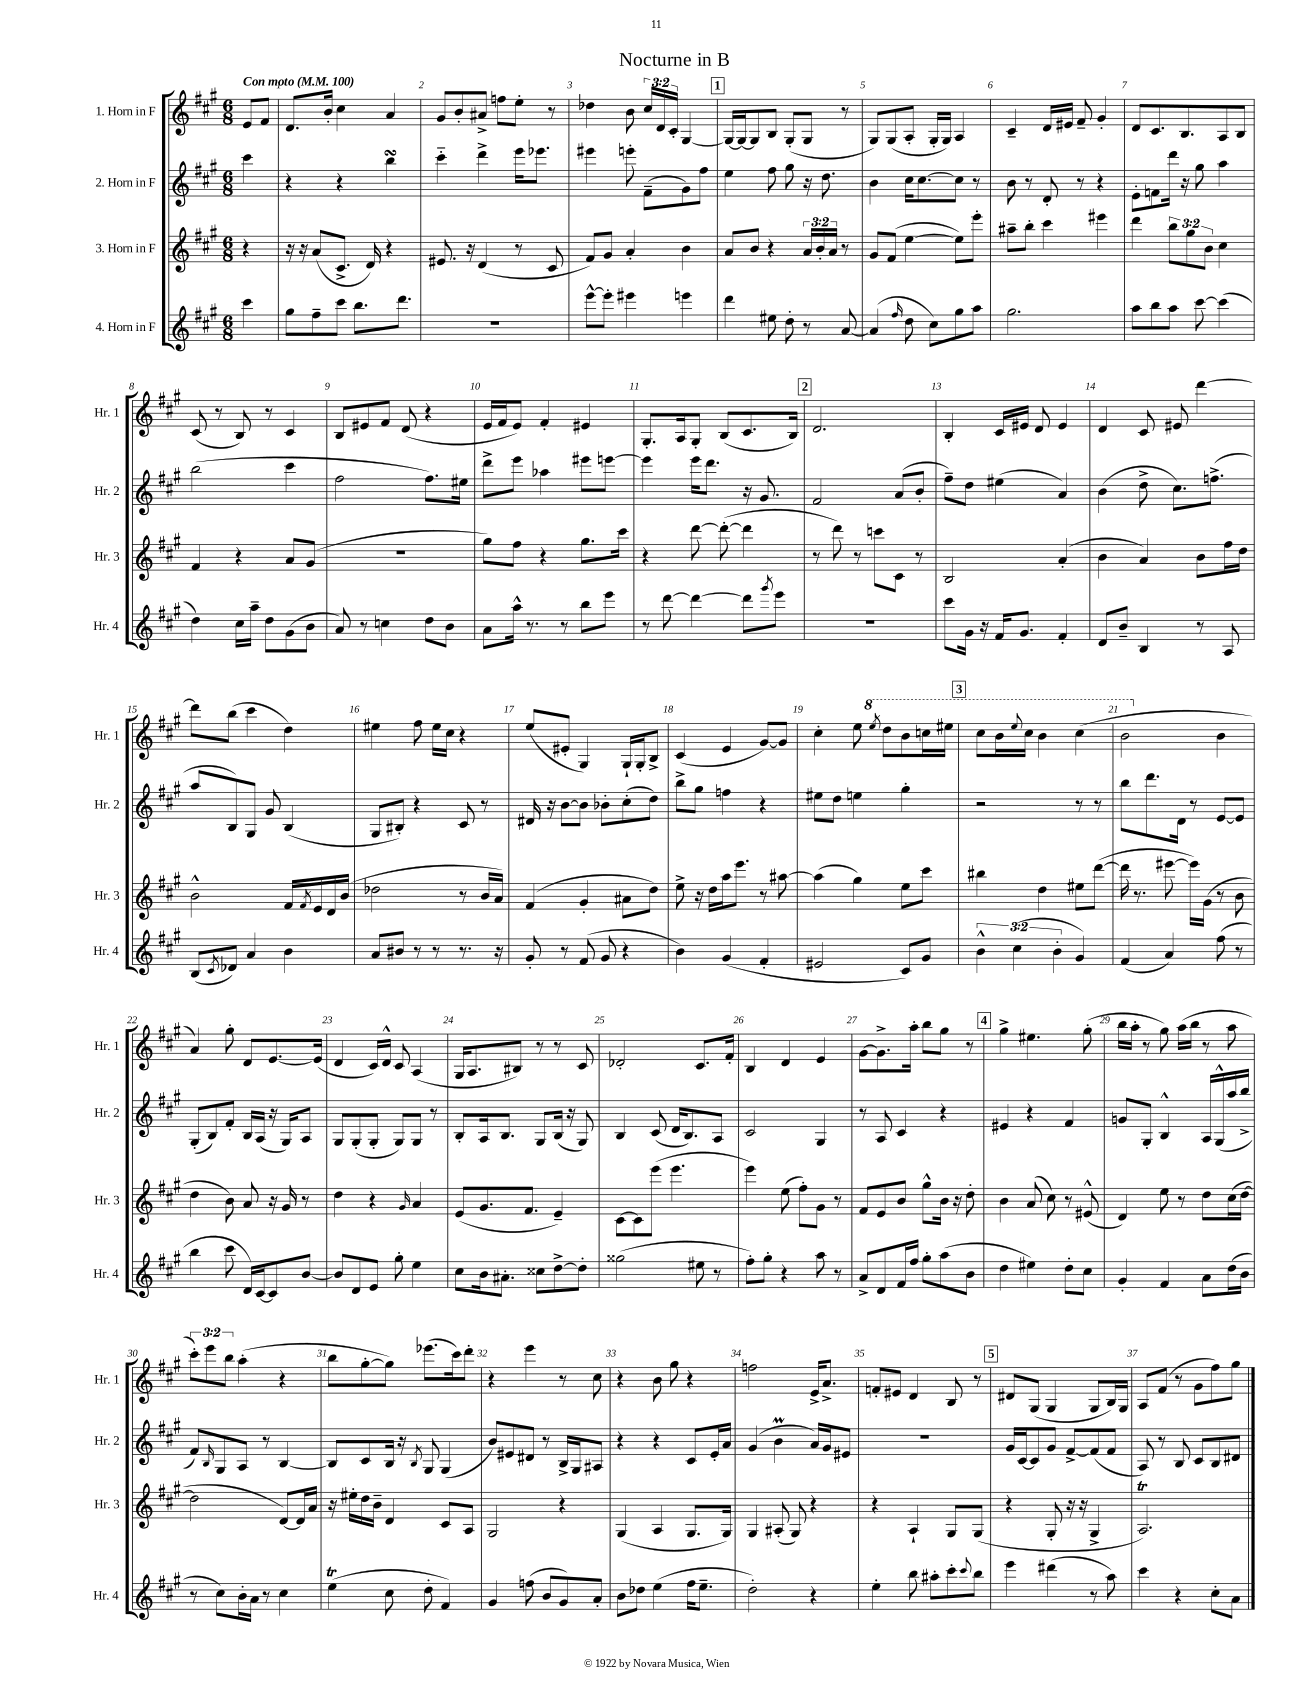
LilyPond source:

\header { title = "Nocturne in B" }
<<
\new StaffGroup <<
\new Staff = "s0" \with { instrumentName = "1. Horn in F" shortInstrumentName = "Hr. 1" } {
    \clef treble \key a \major \numericTimeSignature \time 6/8 \override Staff.TupletNumber.text = #tuplet-number::calc-fraction-text \partial 4 \tempo "Con moto" 4 = 100
    e'8 fis'8 |
    d'8. b'16-. cis''4 a'4 |
    gis'8 b'8-. ais'8-> f''8 e''8-. r8 |
    des''4 b'8 \tuplet 3/2 { cis''16 d'16 cis'16-. } gis4~ |
    \mark \markup { \box "1" } gis16~ gis16~ gis8 b8 gis8-.( gis8 r8 |
    gis8) gis8( a8-. gis16-. gis16) a4 |
    cis'4-- d'16 eis'16 fis'8-- gis'4-. |
    d'8 cis'8. b8. a8 b8 |
    cis'8( r8 b8) r8 cis'4 |
    b8 eis'8 fis'8 d'8( r4 |
    e'16 fis'16 e'8) fis'4-. eis'4 |
    gis8.-. a16 gis8-. b8( cis'8. b16) |
    \mark \markup { \box "2" } d'2. |
    b4-. cis'16 eis'16 d'8 eis'4 |
    d'4 cis'8 eis'8 d'''4~ |
    d'''8 b''8( cis'''4 d''4) |
    eis''4 fis''8 eis''16 cis''16 r4 |
    e''8( eis'8-. gis4) gis16-! gis16-. b8-> |
    cis'4( e'4 gis'8~) gis'8 |
    cis''4-. e''8 \ottava #1 \acciaccatura { e'''8 } d'''8 b''8 c'''16 eis'''16 |
    \mark \markup { \box "3" } cis'''8 b''16 \appoggiatura { e'''8 } cis'''16 b''4 cis'''4( |
    b''2 \ottava #0 b'4 |
    a'4) gis''8-. d'8 e'8.~ e'16( |
    d'4 cis'16) d'16-^ cis'8 a4( |
    gis16 a8. bis8) r8 r8 cis'8 |
    des'2-. cis'8. fis'16-. |
    b4 d'4 e'4 |
    gis'8~ gis'8.-> a''16-. b''8 gis''8 r8 |
    \mark \markup { \box "4" } gis''4-> eis''4. gis''8-.( |
    b''16 a''16-. r8 gis''8) a''16( b''16 r8 a''8 |
    \tuplet 3/2 { cis'''8-.) e'''8 b''8 } a''4-.( r4 |
    b''8 gis''8~-. gis''8) ees'''8.( cis'''16) d'''8-. |
    r4 e'''4 r8 cis''8 |
    r4 b'8 gis''8 r4 |
    f''2 e'16-> a'8.-> |
    f'8-. eis'8 d'4 b8 r8 |
    \mark \markup { \box "5" } dis'8 gis8( gis4 gis8 b16) gis16 |
    a8 fis'8( r8 gis'8 fis''8) gis''8 \bar "|." |
}
\new Staff = "s1" \with { instrumentName = "2. Horn in F" shortInstrumentName = "Hr. 2" } {
    \clef treble \key a \major \numericTimeSignature \time 6/8 \partial 4
    cis'''4 |
    r4 r4 b''4\turn |
    cis'''4-_ d'''4-> e'''16 ees'''8. |
    eis'''4 e'''8-. fis'8--( gis'8) fis''8 |
    \mark \markup { \box "1" } e''4 fis''8 gis''8 r16 d''8. |
    b'4 cis''16 cis''8.~ cis''8 r8 |
    b'8 r8 d'8-. r8 r4 |
    e'8-. f'8 d'''16 r16 gis''8 a''4 |
    b''2( cis'''4 |
    fis''2 fis''8.) eis''16 |
    d'''8-> e'''8 aes''4 eis'''8 e'''8~ |
    e'''4 e'''16 d'''8. r16 gis'8. |
    \mark \markup { \box "2" } fis'2 a'8( b'8-. |
    fis''8--) d''8 eis''4( a'4) |
    b'4( d''8-> cis''8.) f''8.->( |
    a''8 b8) gis8 gis'8 b4( |
    gis8 bis8-.) r4 cis'8 r8 |
    dis'16 r16 b'8~ b'8 bes'8-. cis''8-.( d''8) |
    b''8-> gis''8 f''4 r4 |
    eis''8 d''8 e''4 gis''4-. |
    \mark \markup { \box "3" } r2 r8 r8 |
    b''8 d'''8. d'16 r8 e'8~ e'8 |
    gis8-.( b8) fis'8-. b16 a16( r16 gis16) a8 |
    gis8 gis8-.( gis8-. gis8) gis8 r8 |
    b8-. a16 b8. gis8 b16( r16 gis8) |
    b4 cis'8( d'16 b8.) a8 |
    cis'2 gis4 |
    r8 a8 cis'4 r4 |
    \mark \markup { \box "4" } eis'4 r4 fis'4 |
    g'8 gis8-. b4-^ a16 gis16-^( a''16 b''16-> |
    fis'8) \grace { b16 } gis8 a8 r8 b4~ |
    b8 cis'8 b16 r16 \acciaccatura { b8 } gis8 gis4( |
    b'8) eis'8 dis'8 r8 b16-> gis16 ais8 |
    r4 r4 cis'8 e'16-. a'16 |
    gis'4( b'4\prall a'16) gis'16 eis'8 |
    R2. |
    \mark \markup { \box "5" } gis'16 cis'16~ cis'8 gis'8 fis'8~-> fis'8( fis'8 |
    a8) r8 b8 cis'8 b8 dis'8 \bar "|." |
}
\new Staff = "s2" \with { instrumentName = "3. Horn in F" shortInstrumentName = "Hr. 3" } {
    \clef treble \key a \major \numericTimeSignature \time 6/8 \override Staff.TupletNumber.text = #tuplet-number::calc-fraction-text \partial 4
    r4 |
    r16 r16 a'8( cis'8.-> d'16) r4 |
    eis'8. r16 d'4( r8 cis'8 |
    fis'8) gis'8 a'4-. b'4 |
    \mark \markup { \box "1" } a'8 b'8 r4 \tuplet 3/2 { a'16 b'16-. a'16 } r8 |
    gis'8 fis'8( e''4~ e''8) e'''8-. |
    ais''8-- b''8-. cis'''4 eis'''4 |
    d'''4 \tuplet 3/2 { b''8 gis''8 b'8 } cis''4 |
    fis'4 r4 a'8 gis'8( |
    r2. |
    gis''8) fis''8 r4 gis''8. cis'''16 |
    r4 d'''8~ d'''8~-.( d'''4 |
    \mark \markup { \box "2" } r8 d'''8) r8 c'''8 cis'8 r8 |
    b2 a'4-.( |
    b'4 a'4) b'8 fis''16 d''16 |
    b'2-^ fis'16 \acciaccatura { fis'8 } e'16 d'16 b'16( |
    des''2 r8 b'16 a'16) |
    fis'4( gis'4-. ais'8 d''8) |
    e''8-> r16 d''16 a''16 e'''8. r8 ais''8~ |
    ais''4( gis''4) e''8 cis'''8 |
    \mark \markup { \box "3" } bis''4 d''4 eis''8 d'''8~( |
    d'''16 r8. eis'''8~ eis'''16) gis'16( r8 b'8 |
    d''4 b'8) a'8 r16 gis'16 r8 |
    d''4 r4 \grace { gis'16 } a'4 |
    e'8( gis'8. fis'8. e'4--) |
    cis'8~ cis'8 e'''8( e'''4. |
    e'''4) e''8( fis''8-.) gis'8 r8 |
    fis'8 e'8 b'8 gis''8-^ b'16 r16 d''8-. |
    \mark \markup { \box "4" } b'4 a'8( cis''8) r8 eis'8-^( |
    d'4) e''8 r8 d''8 cis''16( d''16~ |
    d''2 d'8~) d'16 a'16 |
    r16 eis''16-. d''16 b'16-- d'4 cis'8 a8 |
    gis2 r4 |
    gis4( a4 gis8. gis16) |
    gis4 ais8-.( gis8) r4 |
    r4 a4-! gis8 gis8( |
    \mark \markup { \box "5" } r4 gis8-. r16 r16 gis4-> |
    a2.\trill) \bar "|." |
}
\new Staff = "s3" \with { instrumentName = "4. Horn in F" shortInstrumentName = "Hr. 4" } {
    \clef treble \key a \major \numericTimeSignature \time 6/8 \override Staff.TupletNumber.text = #tuplet-number::calc-fraction-text \partial 4
    cis'''4 |
    gis''8 fis''8-- cis'''8 b''8. d'''8. |
    R2. |
    e'''8~-^ e'''8-. eis'''4 e'''4 |
    \mark \markup { \box "1" } d'''4 eis''8 d''8-. r8 a'8~ |
    a'4( \grace { fis''16 } d''8 cis''8) gis''8 a''8 |
    gis''2. |
    a''8 b''8 a''8 cis'''8~ cis'''4( |
    d''4) cis''16 a''16-- d''8 gis'8( b'8 |
    a'8) r8 c''4 d''8 b'8 |
    a'8 a''16-^ r8. r8 b''8 e'''8 |
    r8 d'''8~ d'''4~ d'''8 \acciaccatura { gis'''8 } e'''8 |
    \mark \markup { \box "2" } R2. |
    cis'''8 gis'16 r16 fis'16 gis'8. fis'4-. |
    d'8 b'8-- b4 r8 a8 |
    b8( \acciaccatura { cis'8 } des'8) a'4 b'4 |
    a'8 bis'8 r8 r8 r8. r16 |
    gis'8-. r8 fis'8( gis'8 r4 |
    b'4) gis'4( fis'4-. |
    eis'2 cis'8) gis'8 |
    \mark \markup { \box "3" } \tuplet 3/2 { b'4-^ cis''4( b'4-. } gis'4) |
    fis'4( a'4) fis''8( r8 |
    b''4 cis'''8 d'16) cis'16~ cis'8 b'8~ |
    b'8 d'8 e'8 gis''8-. e''4 |
    cis''8 b'16 ais'8.-. cisis''8 d''8~-> d''8-. |
    gisis''2( eis''8 r8 |
    fis''8-.) gis''8-. r4 a''8 r8 |
    a'8-> d'8 fis'16 fis''16 gis''8-. a''8( b'8 |
    \mark \markup { \box "4" } d''4 eis''4) d''8-. cis''8 |
    gis'4-. fis'4 a'8 d''16( b'16 |
    r8 cis''8) b'16-. a'16 r8 cis''4 |
    e''4\trill( cis''8 d''8-. fis'4) |
    gis'4 f''8( b'8 gis'8) a'8-. |
    b'8 des''8 e''4( fis''16 e''8.-- |
    d''2-.) r4 |
    e''4-. b''8 ais''8-. cis'''8-. \appoggiatura { cis'''8 } b''8 |
    \mark \markup { \box "5" } e'''4 dis'''4( r8 a''8) |
    cis'''4 r4 cis''8-. a'8 \bar "|." |
}
>>
>>
\layout { \context { \Score \override BarNumber.break-visibility = ##(#f #t #t) barNumberVisibility = #all-bar-numbers-visible } }
